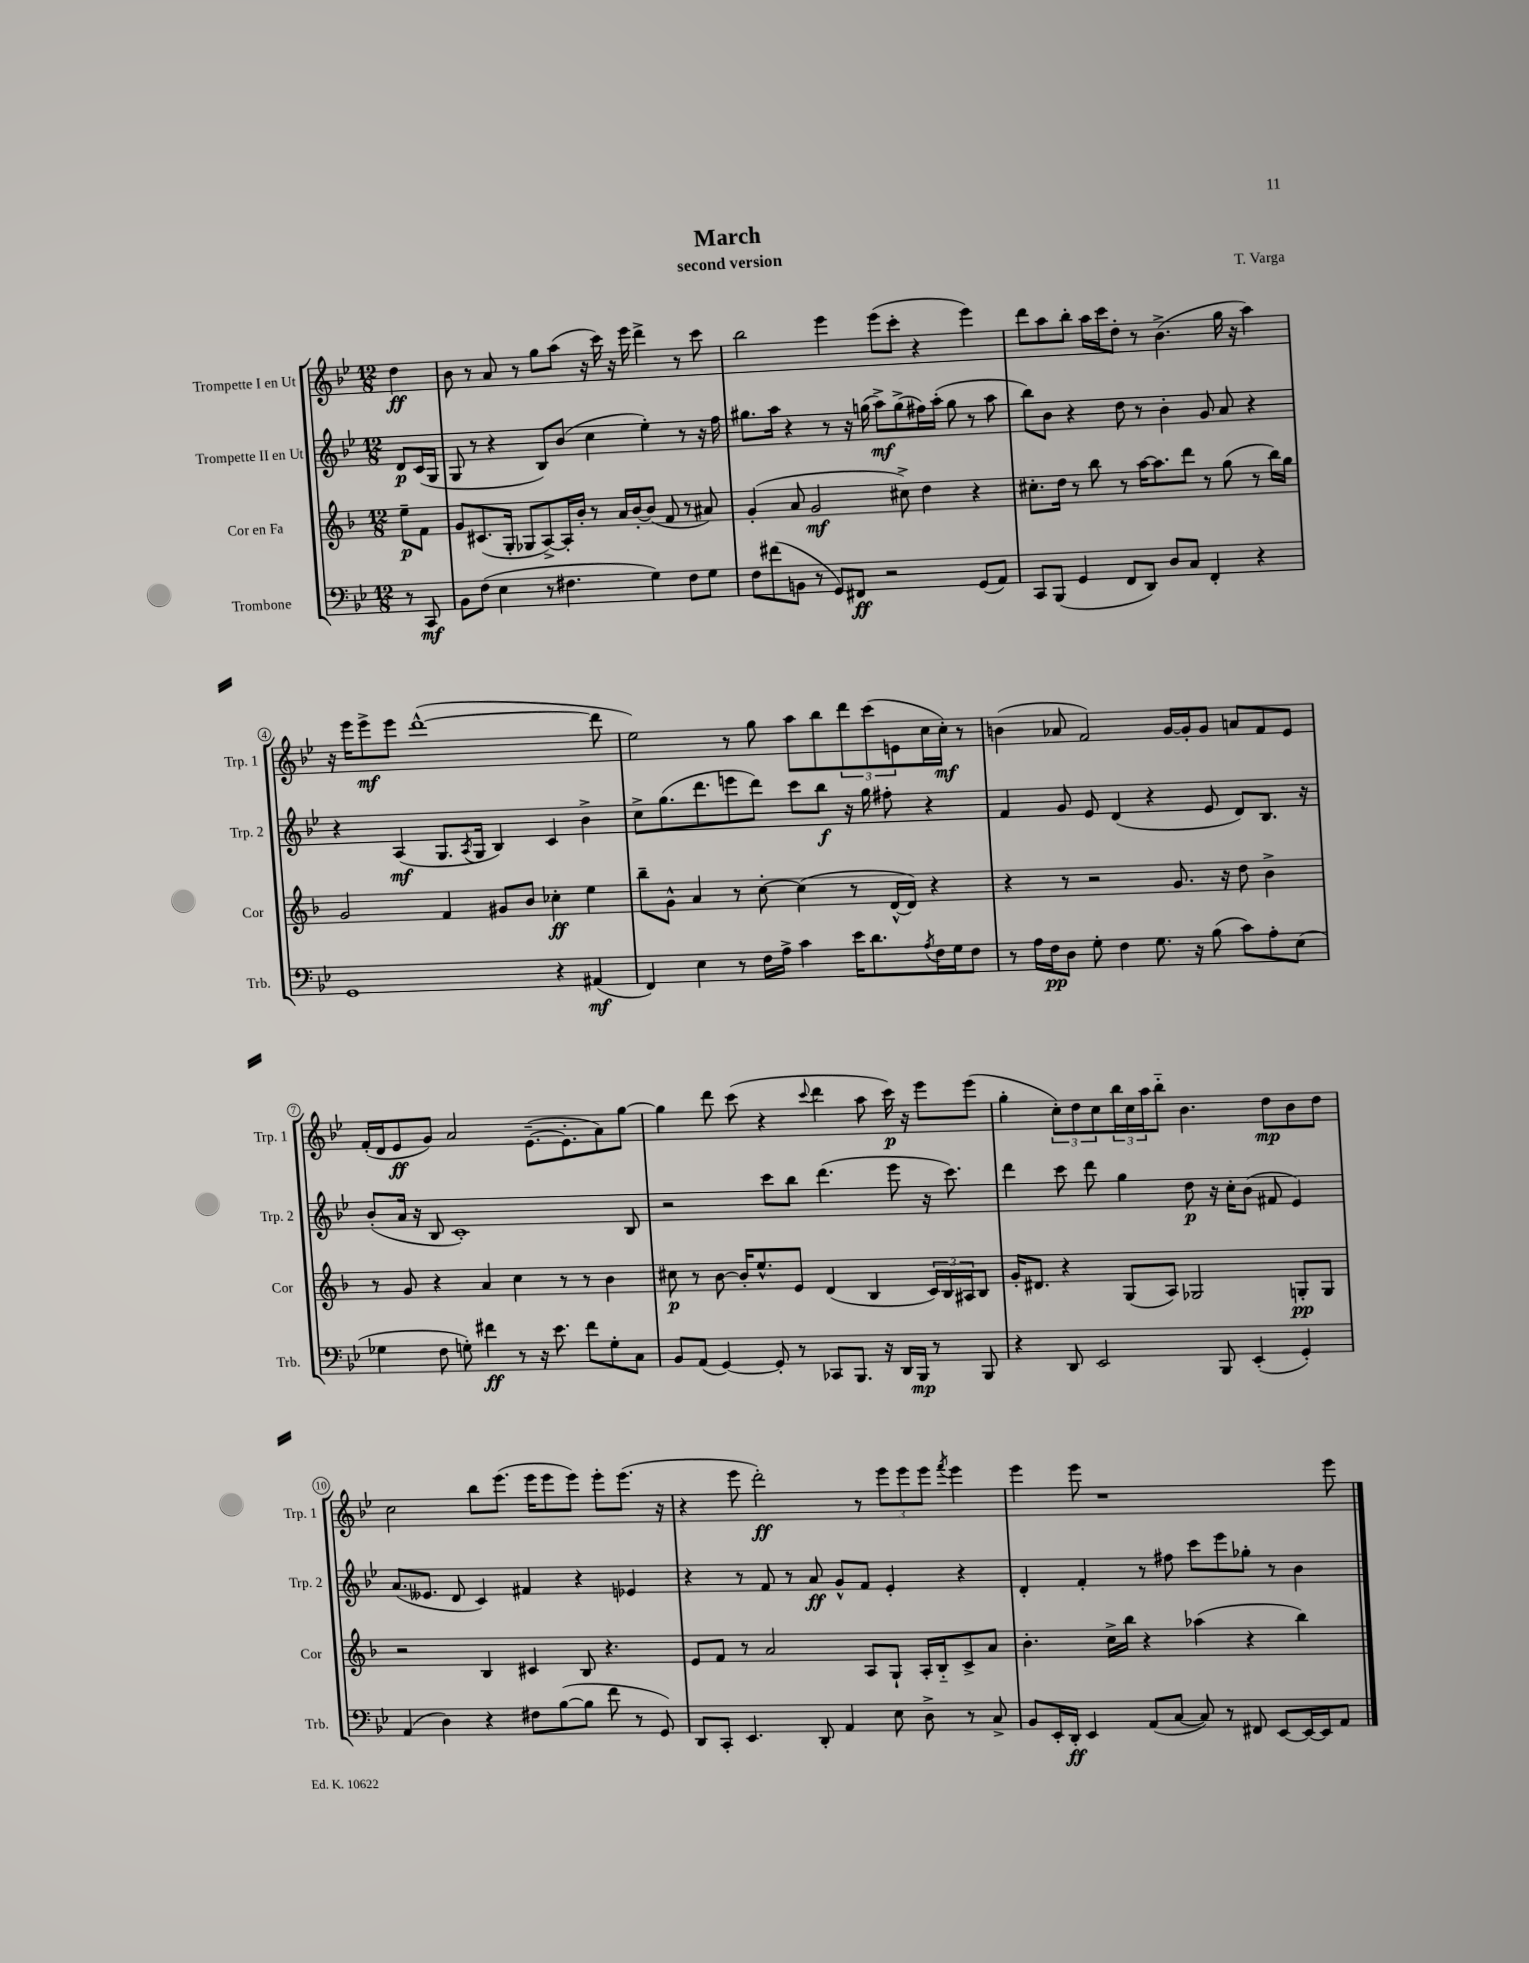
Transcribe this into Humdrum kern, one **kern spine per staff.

**kern	**dynam	**kern	**dynam	**kern	**dynam	**kern	**dynam
*part4	*part4	*part3	*part3	*part2	*part2	*part1	*part1
*staff4	*staff4	*staff3	*staff3	*staff2	*staff2	*staff1	*staff1
*I"Trombone	*	*I"Cor en Fa	*	*I"Trompette II en Ut	*	*I"Trompette I en Ut	*
*I'Trb.	*	*I'Cor	*	*I'Trp. 2	*	*I'Trp. 1	*
*clefF4	*	*clefG2	*	*clefG2	*	*clefG2	*
*k[b-e-]	*	*k[b-]	*	*k[b-e-]	*	*k[b-e-]	*
*M12/8	*	*M12/8	*	*M12/8	*	*M12/8	*
=	=	=	=	=	=	=	=
8r	.	8ee~\L	p	8d/L	p	4dd\	ff
8CC/	mf	8f\J	.	(16c/L	.	.	.
.	.	.	.	16G/JJ	.	.	.
=1	=1	=1	=1	=1	=1	=1	=1
8BB-\L	.	8g/L	.	8G/	.	8b-\	.
(8F\J	.	(8.c#X/	.	8r	.	8r	.
4E-\	.	.	.	4r	.	8a/	.
.	.	16G'/Jk	.	.	.	.	.
.	.	8G-X/L	.	.	.	8r	.
8r	.	[8A^/)	.	8B-/L)	.	8gg\L	.
4.F#X\	.	16A'/L]	.	(8b-/J	.	(8aa\J	.
.	.	16b-'/JJ	.	.	.	.	.
.	.	8r	.	4cc\	.	16r	.
.	.	.	.	.	.	16ccc\)	.
.	.	16a/LL	.	.	.	16r	.
.	.	[16b-'/J	.	.	.	16eee-\	.
4G\)	.	(8b-/J]	.	4ee-'\)	.	4ddd^\	.
.	.	8f/	.	.	.	.	.
8F#\L	.	8r	.	8r	.	8r	.
8G\J	.	8a#X/)	.	16r	.	8ccc\	.
.	.	.	.	16ff\	.	.	.
=2	=2	=2	=2	=2	=2	=2	=2
8F\L	.	(4g'/	.	8.gg#X\L	.	2bb-\	.
(8f#X\	.	.	.	.	.	.	.
.	.	.	.	16aa\Jk	.	.	.
8BBn\J	.	8a/	.	4r	.	.	.
8r	.	2g/	mf	.	.	.	.
8GG/L)	.	.	.	8r	.	4eee-\	.
8FF#X/J	ff	.	.	16r	.	.	.
.	.	.	.	(16ggn\	.	.	.
2r	.	.	.	8aa^\L)	mf	(8eee-\L	.
.	.	8cc#X^\)	.	(8gg^\	.	8ccc'\J	.
.	.	4dd\	.	16ff#X\L)	.	4r	.
.	.	.	.	(16aa'\JJ	.	.	.
.	.	.	.	8gg\	.	.	.
(8GG/L	.	4r	.	8r	.	4eee-\)	.
8AA/J)	.	.	.	8aa\	.	.	.
=3	=3	=3	=3	=3	=3	=3	=3
8CC/L	.	8.cc#X'\L	.	8bb-\L)	.	8ddd\L	.
(8BBB-/J	.	.	.	8b-\J	.	8aa\	.
.	.	16dd\Jk	.	.	.	.	.
4GG/	.	8r	.	4r	.	8bb-'\J	.
.	.	8bb-\	.	.	.	16aa\LL	.
.	.	.	.	.	.	16ccc\J	.
8FF/L	.	8r	.	8dd\	.	8dd'\J	.
8DD/J)	.	[16aa\KL	.	8r	.	8r	.
.	.	8.aa\]	.	.	.	.	.
8D/L	.	.	.	4b-'\	.	(4.b-^\	.
8C/J	.	8ddd\J	.	.	.	.	.
4FF'/	.	8r	.	8g/	.	.	.
.	.	(8gg\	.	8a/	.	16gg\	.
.	.	.	.	.	.	16r	.
4r	.	8r	.	4r	.	4aa\)	.
.	.	16bb-\LL)	.	.	.	.	.
.	.	16gg\JJ	.	.	.	.	.
!!LO:LB:g=z
=4	=4	=4	=4	=4	=4	=4	=4
1GG	.	2g/	.	4r	.	16r	.
.	.	.	.	.	.	16eee-\KL	.
.	.	.	.	.	.	8eee-^\	mf
.	.	.	.	(4A/	mf	8eee-\J	.
.	.	.	.	.	.	([1ddd^^	.
.	.	4f/	.	8.G/L	.	.	.
.	.	.	.	8qA/	.	.	.
.	.	.	.	16G/Jk	.	.	.
.	.	8g#X/L	.	4B-/)	.	.	.
.	.	8b-/J	.	.	.	.	.
4r	.	4cc-X'\	ff	4c/	.	.	.
(4AA#X/	mf	4ee\	.	4b-^\	.	.	.
.	.	.	.	.	.	8ddd\]	.
=5	=5	=5	=5	=5	=5	=5	=5
4FF/)	.	8bb-~\L	.	8cc^\L	.	2ee-\)	.
.	.	8g^^\J	.	(8.gg\	.	.	.
4E-\	.	4a/	.	.	.	.	.
.	.	.	.	8.ddd\	.	.	.
8r	.	8r	.	8eeen\	.	8r	.
16F\LL	.	[8cc'\	.	8ddd\J)	.	8gg\	.
16A^\JJ	.	.	.	.	.	.	.
4c\	.	(4cc\]	.	8ccc\L	.	8aa\L	.
.	.	.	.	8bb-\J	f	8bb-\	.
16e-\KL	.	8r	.	16r	.	12ddd\	.
8.d\	.	.	.	16gg\	.	.	.
.	.	.	.	.	.	(12ccc\	.
.	.	[16d^^/LL	.	8ff#X'\	.	.	.
.	.	.	.	.	.	12en\	.
.	.	16d/JJ])	.	.	.	.	.
8qA/	.	.	.	.	.	.	.
16F\L	.	4r	.	4r	.	16cc\L	.
16G\J	.	.	.	.	.	16cc'\JJ)	mf
8F\J	.	.	.	.	.	8r	.
=6	=6	=6	=6	=6	=6	=6	=6
8r	.	4r	.	4f/	.	(4bn\	.
16A\LL	.	.	.	.	.	.	.
16F\J	pp	.	.	.	.	.	.
8D\J	.	8r	.	8g/	.	8a-X/	.
8G'\	.	2r	.	8e-/	.	2f/)	.
4F\	.	.	.	(4d/	.	.	.
8.G\	.	.	.	4r	.	.	.
.	.	8.g/	.	.	.	[16g/LL	.
16r	.	.	.	.	.	16g'/J]	.
(8B-\	.	.	.	8e-/	.	8g/J	.
.	.	16r	.	.	.	.	.
8c\L)	.	8dd\	.	8d/L)	.	8an/L	.
8A'\	.	4b-^\	.	8.B-/J	.	8f/	.
(8E-\J	.	.	.	.	.	8e-/J	.
.	.	.	.	16r	.	.	.
!!LO:LB:g=z
=7	=7	=7	=7	=7	=7	=7	=7
4G-X\	.	8r	.	(8b-'/L	.	(16f'/LL	.
.	.	.	.	.	.	16d/J	.
.	.	8g/	.	16a/Jk	.	8e-/	ff
.	.	.	.	16r	.	.	.
8F\	.	4r	.	8B-/	.	8g/J)	.
8Gn'\)	.	.	.	1c')	.	2a/	.
4f#X\	ff	4a/	.	.	.	.	.
8r	.	4cc\	.	.	.	.	.
16r	.	.	.	.	.	([8.e-~\L	.
8.e-\	.	.	.	.	.	.	.
.	.	8r	.	.	.	.	.
.	.	.	.	.	.	8.e-'\]	.
8f#\L	.	8r	.	.	.	.	.
8G'\	.	4b-\	.	.	.	8a\)	.
8C\J	.	.	.	8B-/	.	[8gg\J	.
=8	=8	=8	=8	=8	=8	=8	=8
8BB-/L	.	8cc#X\	p	2r	.	4gg\]	.
(8AA/J	.	8r	.	.	.	.	.
[4GG/)	.	[8b-\	.	.	.	8ddd\	.
.	.	16b-'/KL]	.	.	.	(8ccc\	.
.	.	8.ee^^/	.	.	.	.	.
8GG'/]	.	.	.	8ccc\L	.	4r	.
8r	.	8e/J	.	8bb-\J	.	.	.
.	.	.	.	.	.	8qqccc/	.
8CC-X/L	.	(4d/	.	(4.ddd\	.	4ddd\	.
8.BBB-/J	.	.	.	.	.	.	.
.	.	4B-/	.	.	.	8aa\	.
16r	.	.	.	.	.	.	.
16DD/LL	.	.	.	8eee-\	.	16ccc\)	p
16BBB-/JJ	mp	.	.	.	.	16r	.
8r	.	24c/LL)	.	16r	.	8eee-\L	.
.	.	24B-/	.	.	.	.	.
.	.	.	.	8.ccc\)	.	.	.
.	.	24A#X/J	.	.	.	.	.
8BBB-/	.	8B-/J	.	.	.	(8eee-\J	.
=9	=9	=9	=9	=9	=9	=9	=9
4r	.	16g'/KL	.	4ddd\	.	4gg'\	.
.	.	8.d#X/J	.	.	.	.	.
8DD/	.	4r	.	8ccc\	.	12cc'\L)	.
.	.	.	.	.	.	12dd\	.
2EE-/	.	.	.	8ddd\	.	.	.
.	.	.	.	.	.	12cc\	.
.	.	(8G/L	.	4gg\	.	24bb-\L	.
.	.	.	.	.	.	24cc\	.
.	.	.	.	.	.	24aa\J	.
.	.	8A/J)	.	.	.	8bb-\J	.
.	.	2G-X/	.	8dd\	p	4.b-\	.
8BBB-/	.	.	.	16r	.	.	.
.	.	.	.	16cc'\KL	.	.	.
(4EE-'/	.	.	.	(8b-\J	.	.	.
.	.	.	.	8f#X/	.	8dd\L	mp
4GG'/)	.	8Gn'/L	pp	4e-/)	.	8b-\	.
.	.	8G/J	.	.	.	8dd\J	.
!!LO:LB:g=z
=10	=10	=10	=10	=10	=10	=10	=10
(4AA/	.	2r	.	(8.a/L	.	2cc\	.
.	.	.	.	8.e--X/J	.	.	.
4D\)	.	.	.	.	.	.	.
.	.	.	.	8d/	.	.	.
4r	.	4B-/	.	4c/)	.	8bb-\L	.
.	.	.	.	.	.	(8.eee-\J	.
8F#X\L	.	4c#X/	.	4f#X/	.	.	.
.	.	.	.	.	.	16eee-\KL	.
([8B-\	.	.	.	.	.	8eee-\	.
8B-\J]	.	8B-/	.	4r	.	8eee-\J)	.
8f\	.	4.r	.	.	.	8eee-'\L	.
8r	.	.	.	4e-X/	.	(8.eee-\J	.
8GG/)	.	.	.	.	.	.	.
.	.	.	.	.	.	16r	.
=11	=11	=11	=11	=11	=11	=11	=11
8DD/L	.	8e/L	.	4r	.	4r	.
8CC'/J	.	8f/J	.	.	.	.	.
4.EE-/	.	8r	.	8r	.	8eee-\	.
.	.	2a/	.	8f/	.	2ddd'\)	ff
.	.	.	.	8r	.	.	.
8DD'/	.	.	.	8a/	ff	.	.
4AA/	.	.	.	8g^^/L	.	.	.
.	.	8A/L	.	8f/J	.	8r	.
8E-\	.	8G`/J	.	4e-'/	.	12eee-\L	.
.	.	.	.	.	.	12eee-\	.
8D^\	.	16A'/LL	.	.	.	.	.
.	.	.	.	.	.	12eee-\J	.
.	.	16B-/J	.	.	.	.	.
.	.	.	.	.	.	8qfff/	.
8r	.	8c^/	.	4r	.	4eee-\	.
8C^/	.	8a/J	.	.	.	.	.
=12	=12	=12	=12	=12	=12	=12	=12
8BB-/L	.	4.b-'\	.	4d'/	.	4eee-\	.
16EE-'/L	.	.	.	.	.	.	.
16DD'/JJ	ff	.	.	.	.	.	.
4EE-/	.	.	.	4f'/	.	8eee-\	.
.	.	16cc^\LL	.	.	.	1r	.
.	.	16bb-\JJ	.	.	.	.	.
(8AA/L	.	4r	.	8r	.	.	.
[8C/J	.	.	.	8ff#X\	.	.	.
8C/])	.	(4aa-X\	.	8ccc\L	.	.	.
8r	.	.	.	8eee-\	.	.	.
8FF#X/	.	4r	.	8gg-X'\J	.	.	.
[8EE-/L	.	.	.	8r	.	.	.
16EE-/L_	.	4bb-\)	.	4b-\	.	.	.
16EE-/J]	.	.	.	.	.	.	.
8AA/J	.	.	.	.	.	8eee-\	.
==	==	==	==	==	==	==	==
*-	*-	*-	*-	*-	*-	*-	*-
